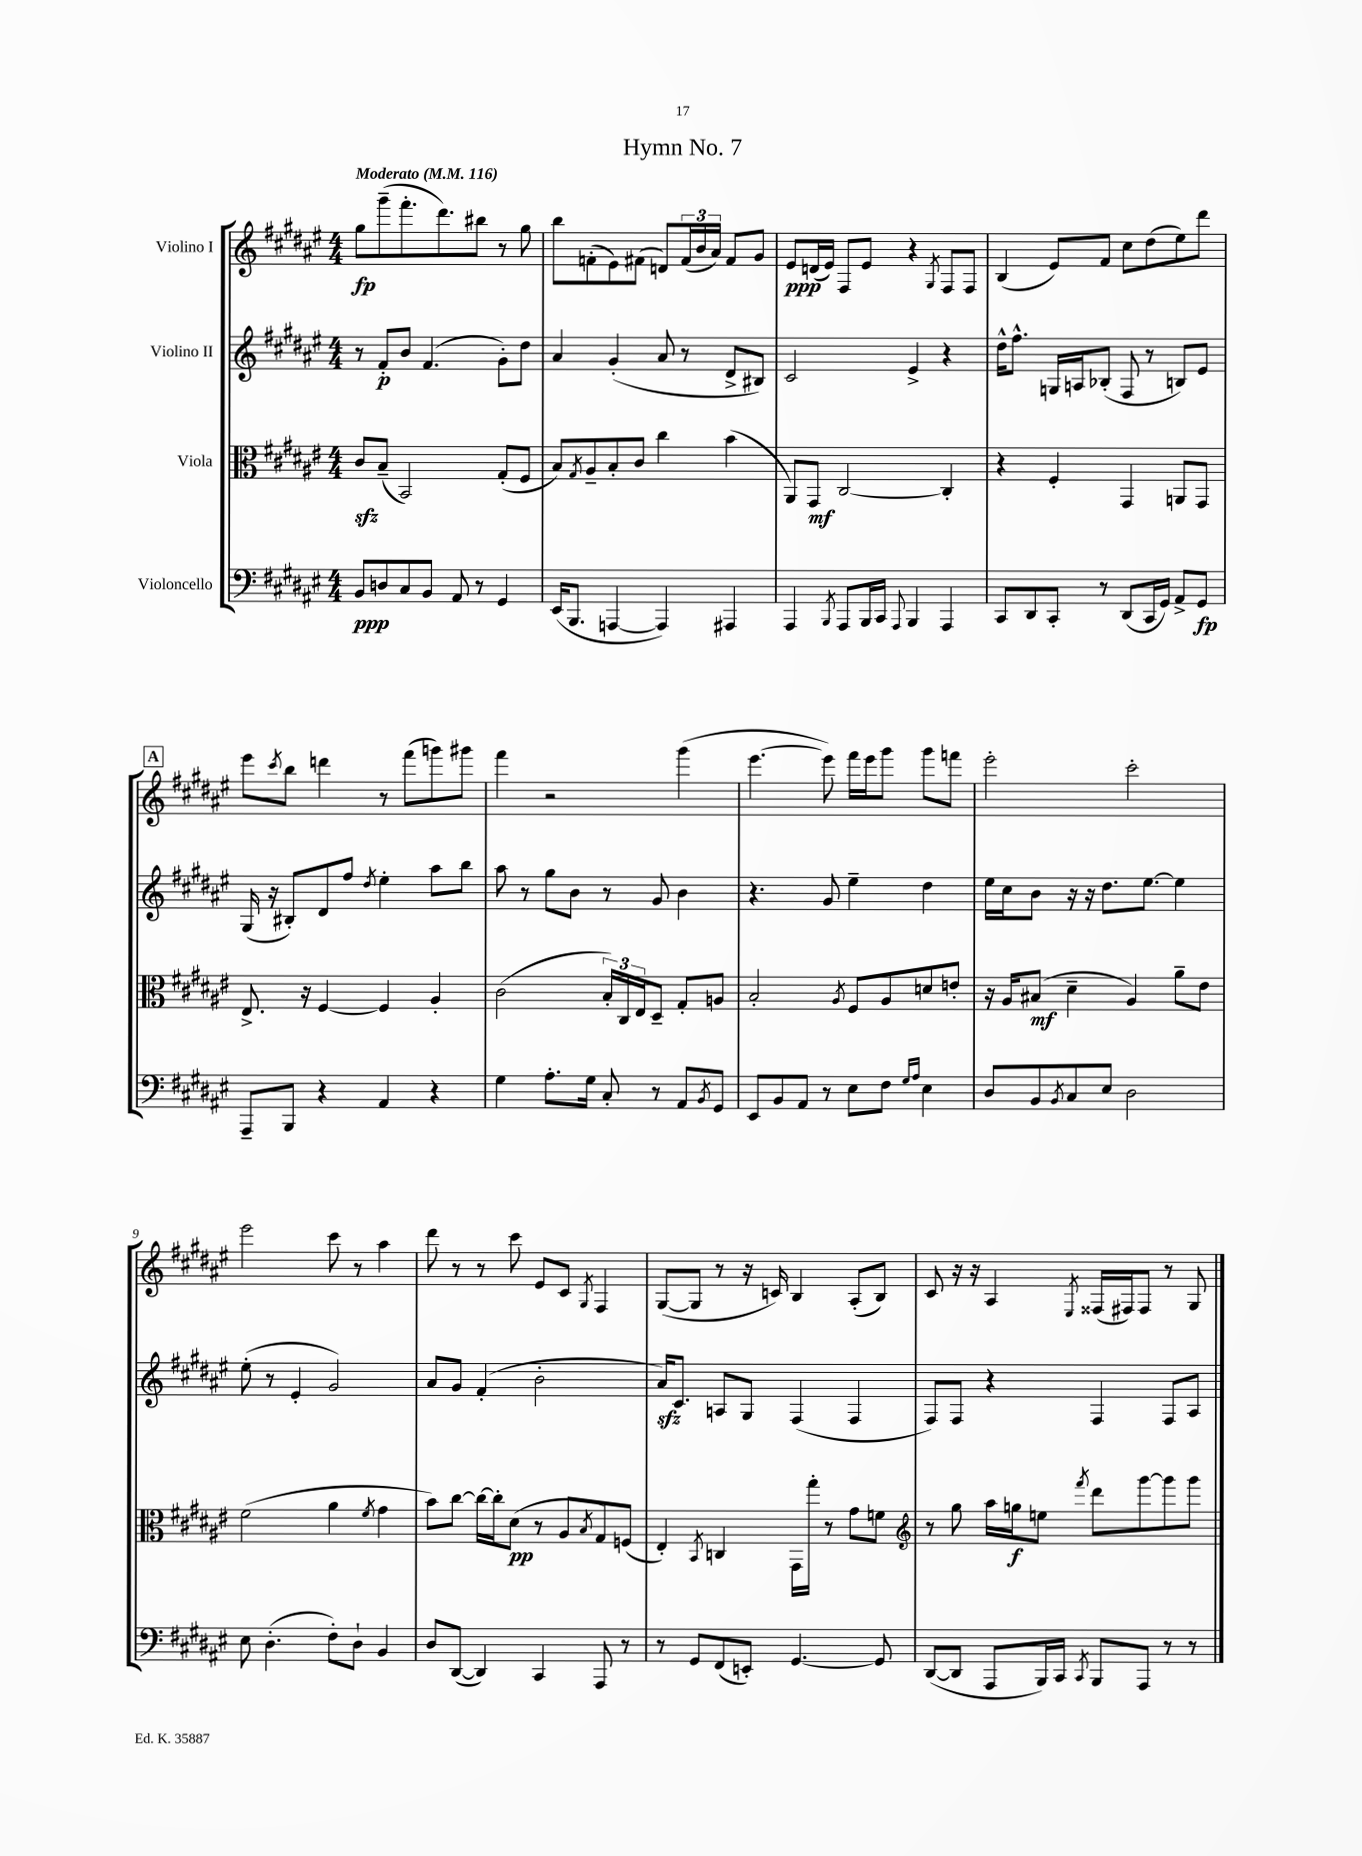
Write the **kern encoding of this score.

**kern	**kern	**kern	**kern
*staff4	*staff3	*staff2	*staff1
*clefF4	*clefC3	*clefG2	*clefG2
*k[f#c#g#d#a#e#]	*k[f#c#g#d#a#e#]	*k[f#c#g#d#a#e#]	*k[f#c#g#d#a#e#]
*M4/4	*M4/4	*M4/4	*M4/4
*MM116	*MM116	*MM116	*MM116
8BB	8c#	8r	8gg#
8D	(8B~	8f#'	(8ggg#~
8C#	2BB)	8b	8.fff#'
8BB	.	(4.f#	.
.	.	.	8.ddd#)
8AA#	.	.	.
8r	.	.	8bb#
4GG#	(8G#'	8g#')	8r
.	8F#	8dd#	8gg#
=	=	=	=
(16EE#	8B)	4a#	8bb
8.BBB	.	.	.
.	8qG#	.	.
.	8A#~	.	(8f'
[4AAA	8B'	(4g#'	8e#)
.	8c#	.	(8f#
4AAA])	4cc#	8a#	8d)
.	.	8r	(24f#
.	.	.	24b
.	.	.	24a#)
4AAA#	(4b	8d#^	8f#
.	.	8B#)	8g#
=	=	=	=
4AAA#	8AA#)	2c#	8e#
.	8GG#	.	(16d
.	.	.	16e#)
8qBBB	.	.	.
8AAA#	[2C#	.	8F#
16BBB	.	.	8e#
16CC#	.	.	.
8qqAAA#	.	.	.
4BBB	.	4e#^	4r
.	.	.	8qG#
4AAA#	4C#']	4r	8F#
.	.	.	8F#
=	=	=	=
8CC#	4r	16dd#^^	(4B
.	.	8.ff#^^	.
8DD#	.	.	.
8CC#'	4F#'	16G	8e#)
.	.	16A	.
8r	.	(8B-'	8f#
(8DD#	4GG#	8F#	8cc#
16CC#	.	8r	(8dd#
16GG#)	.	.	.
8AA#^	8AA	8B)	8ee#)
8GG#	8GG#	8e#	8ddd#
=	=	=	=
8AAA#~	8.E#^	(16G#	8eee#
.	.	16r	.
.	.	.	8qccc#
8BBB	.	8B#')	8bb
.	16r	.	.
4r	[4F#	8d#	4ddd
.	.	8ff#	.
.	.	8qdd#	.
4AA#	4F#]	4ee#'	8r
.	.	.	(8fff#
4r	4A#'	8aa#	8ggg)
.	.	8bb	8ggg#
=	=	=	=
4G#	(2c#	8aa#	4fff#
.	.	8r	.
8.A#'	.	8gg#	2r
.	.	8b	.
16G#	.	.	.
8C#'	24B')	8r	.
.	24C#	.	.
.	24E#	.	.
8r	8D#~	8g#	.
8AA#	8G#'	4b	(4ggg#
8qBB	.	.	.
8GG#	8A	.	.
=	=	=	=
8EE#	2B'	4.r	[4.eee#
8BB	.	.	.
8AA#	.	.	.
8r	.	8g#	8eee#])
.	8qA#	.	.
8E#	8F#	4ee#~	16fff#
.	.	.	16eee#
8F#	8A#	.	8ggg#
16qqG#	.	.	.
16qqA#	.	.	.
4E#	8d	4dd#	8ggg#
.	8e'	.	8fff
=	=	=	=
8D#	16r	16ee#	2eee#'
.	16A#	16cc#	.
8BB	(8B#	8b	.
8qBB	.	.	.
8C#	4d#~	16r	.
.	.	16r	.
8E#	.	8.dd#	.
2D#	4A#)	.	2ccc#'
.	.	[8.ee#	.
.	8a#~	4ee#]	.
.	8e#	.	.
=	=	=	=
8E#	(2f#	(8ee#'	2eee#
(4.D#'	.	8r	.
.	.	4e#'	.
8F#')	4a#	2g#)	8ccc#
8D#`	.	.	8r
.	8qf#	.	.
4BB	4g#	.	4aa#
=	=	=	=
8D#	8b)	8a#	8ddd#
([8DD#	[8cc#	8g#	8r
4DD#])	16cc#_	(4f#'	8r
.	16cc#']	.	.
.	(8d#	.	8ccc#
4CC#	8r	2b'	8e#
.	8A#	.	8c#
.	8qB	.	8qG#
8AAA#	8G#)	.	4F#
8r	(8F	.	.
=	=	=	=
8r	4E#')	16a#)	([8G#
.	.	8.c#	.
8GG#	.	.	8G#]
.	8qBB	.	.
(8FF#	4C	8A	8r
8EE')	.	8G#	16r
.	.	.	16c)
[4.GG#	16GG#	(4F#	4B
.	16gg#'	.	.
.	8r	.	.
.	8g#	4F#	(8A#'
8GG#]	8f	.	8B)
=	=	=	=
*	*clefG2	*	*
([8DD#	8r	8F#)	8c#
8DD#]	8gg#	8F#	16r
.	.	.	16r
8AAA#	16aa#	4r	4A#
.	16gg	.	.
16BBB)	8ee	.	.
16CC#	.	.	.
8qCC#	8qfff#	.	8qE#
8BBB	8ddd#	4F#	(16F##
.	.	.	16F#)
8AAA#	[8ggg#	.	8F#
8r	8ggg#]	8F#	8r
8r	8ggg#	8A#	8G#
==	==	==	==
*-	*-	*-	*-
